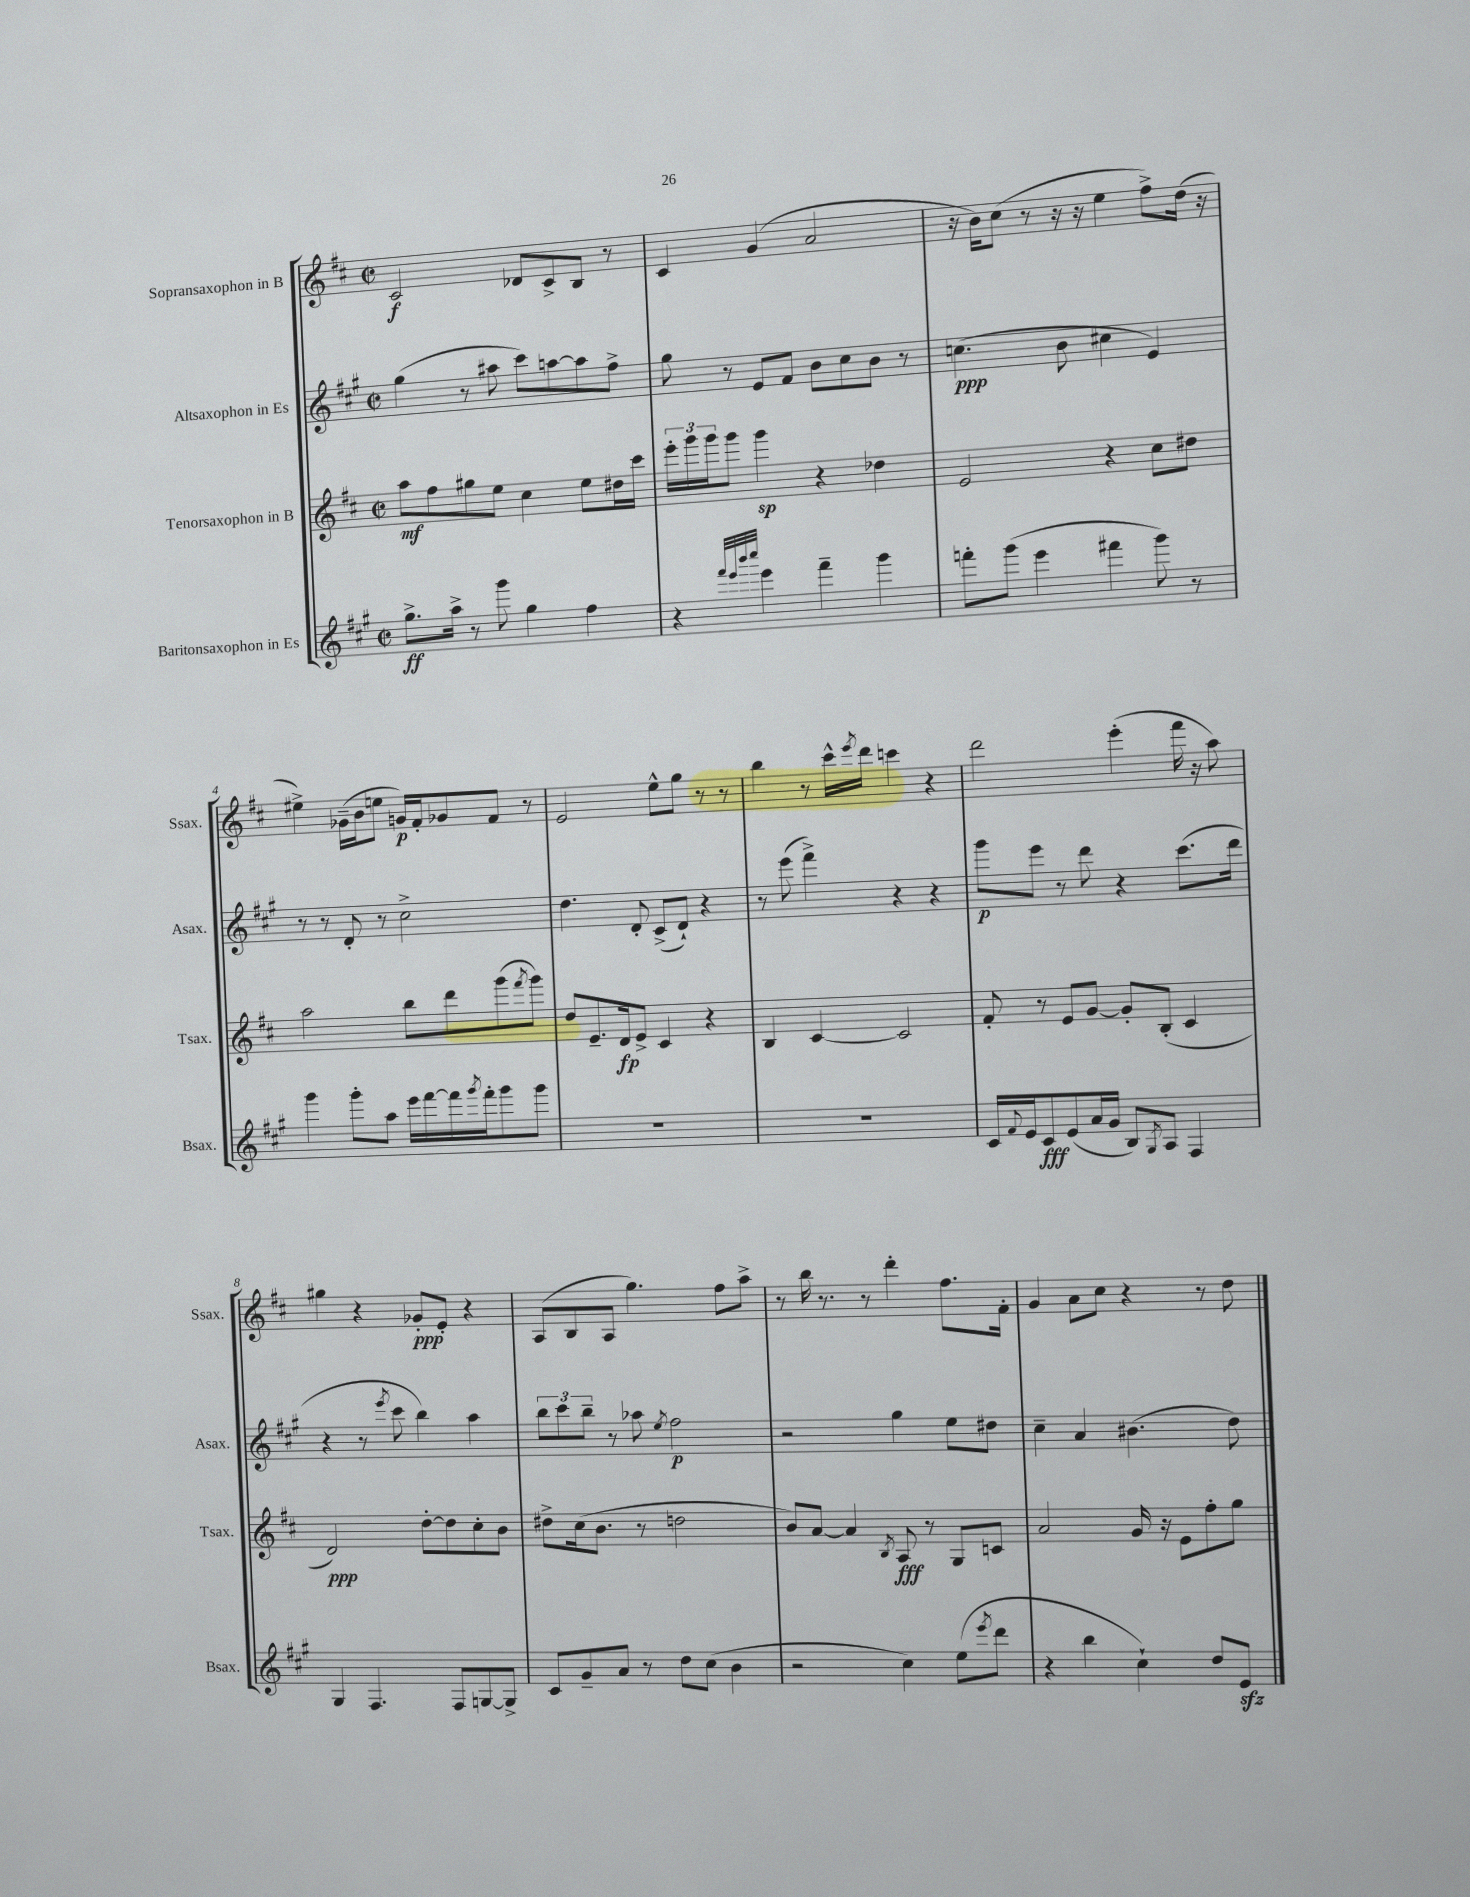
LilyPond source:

<<
\new StaffGroup <<
\new Staff = "s0" \with { instrumentName = "Sopransaxophon in B" shortInstrumentName = "Ssax." } {
    \clef treble \key d \major \defaultTimeSignature \time 2/2
    cis'2\f des'8 cis'8-> b8 r8 |
    cis'4 g'4( a'2 |
    r16 b'16) cis''8( r8 r16 r16 e''4 fis''8->) d''16( r16 |
    eis''4->) ges'16--( b'16 e''8 g'16\p) fis'16-. ges'8 fis'8 r8 |
    e'2 e''8-^ g''8 r8 r8 |
    b''4 r8 cis'''16-^ \acciaccatura { e'''8 } d'''16 c'''4 r4 |
    d'''2 e'''4-.( fis'''16 r16 a''8) |
    gis''4 r4 ges'8-.\ppp e'8-. r4 |
    a8( b8 a8 g''4.) fis''8 a''8-> |
    r8 b''16 r8. r8 d'''4-. fis''8. fis'16-. |
    g'4 a'8 cis''8 r4 r8 d''8 \bar "|." |
}
\new Staff = "s1" \with { instrumentName = "Altsaxophon in Es" shortInstrumentName = "Asax." } {
    \clef treble \key a \major \defaultTimeSignature \time 2/2
    gis''4( r8 ais''8 cis'''8) a''8~ a''8 fis''8-> |
    gis''8 r8 e'8 fis'8 b'8 cis''8 b'8 r8 |
    c''4.\ppp( b'8 cis''4 e'4) |
    r8 r8 d'8-. r8 cis''2-> |
    d''4. d'8-. cis'8->( d'8-!) r4 |
    r8 e'''8( fis'''4->) r4 r4 |
    gis'''8\p e'''8 r8 d'''8 r4 cis'''8.( d'''16 |
    r4 r8 \acciaccatura { e'''8 } cis'''8 b''4) a''4 |
    \tuplet 3/2 { b''8 cis'''8 b''8-- } r8 aes''8 \acciaccatura { e''8 } fis''2\p |
    r2 gis''4 e''8 dis''8 |
    cis''4-- a'4 bis'4.( d''8) \bar "|." |
}
\new Staff = "s2" \with { instrumentName = "Tenorsaxophon in B" shortInstrumentName = "Tsax." } {
    \clef treble \key d \major \defaultTimeSignature \time 2/2
    a''8\mf fis''8 gis''8 e''8 cis''4 e''8 dis''16 cis'''16 |
    \tuplet 3/2 { e'''16-. g'''16 g'''16 } g'''8 g'''4\sp r4 des''4 |
    e'2 r4 cis''8 dis''8 |
    a''2 b''8 d'''8 g'''8( \acciaccatura { fis'''8 } g'''8) |
    d''8 e'8.-- d'16\fp e'8-> cis'4 r4 |
    b4 cis'4~ cis'2 |
    fis'8-. r8 e'8 g'8~ g'8-. b8-.( cis'4 |
    d'2\ppp) d''8~-. d''8 cis''8-. b'8 |
    dis''8-> cis''16( b'8. r8 d''2 |
    b'8) a'8~ a'4 \acciaccatura { b8 } a8\fff r8 g8 c'8 |
    a'2 g'16 r16 e'8 fis''8-. g''8 \bar "|." |
}
\new Staff = "s3" \with { instrumentName = "Baritonsaxophon in Es" shortInstrumentName = "Bsax." } {
    \clef treble \key a \major \defaultTimeSignature \time 2/2
    gis''8.->\ff a''16-> r8 gis'''8 gis''4 fis''4 |
    r4 \grace { fis'''32 e'''32 b'''32 cis''''32 } e'''4 fis'''4-- gis'''4 |
    f'''8-. gis'''8( e'''4 fis'''4 gis'''8) r8 |
    gis'''4 gis'''8-. a''8 e'''16 fis'''16~ fis'''16 \acciaccatura { gis'''8 } fis'''16-. gis'''8 gis'''8 |
    R1 |
    R1 |
    cis'16 \appoggiatura { fis'8 } e'16 cis'8\fff e'8( a'16 gis'16 b8) \acciaccatura { gis8 } a8 fis4 |
    gis4 fis4. fis8 g8~ g8-> |
    cis'8 gis'8-- a'8 r8 d''8 cis''8( b'4 |
    r2 cis''4) e''8( \acciaccatura { e'''8 } d'''8 |
    r4 b''4 cis''4-!) d''8 e'8\sfz \bar "|." |
}
>>
>>
